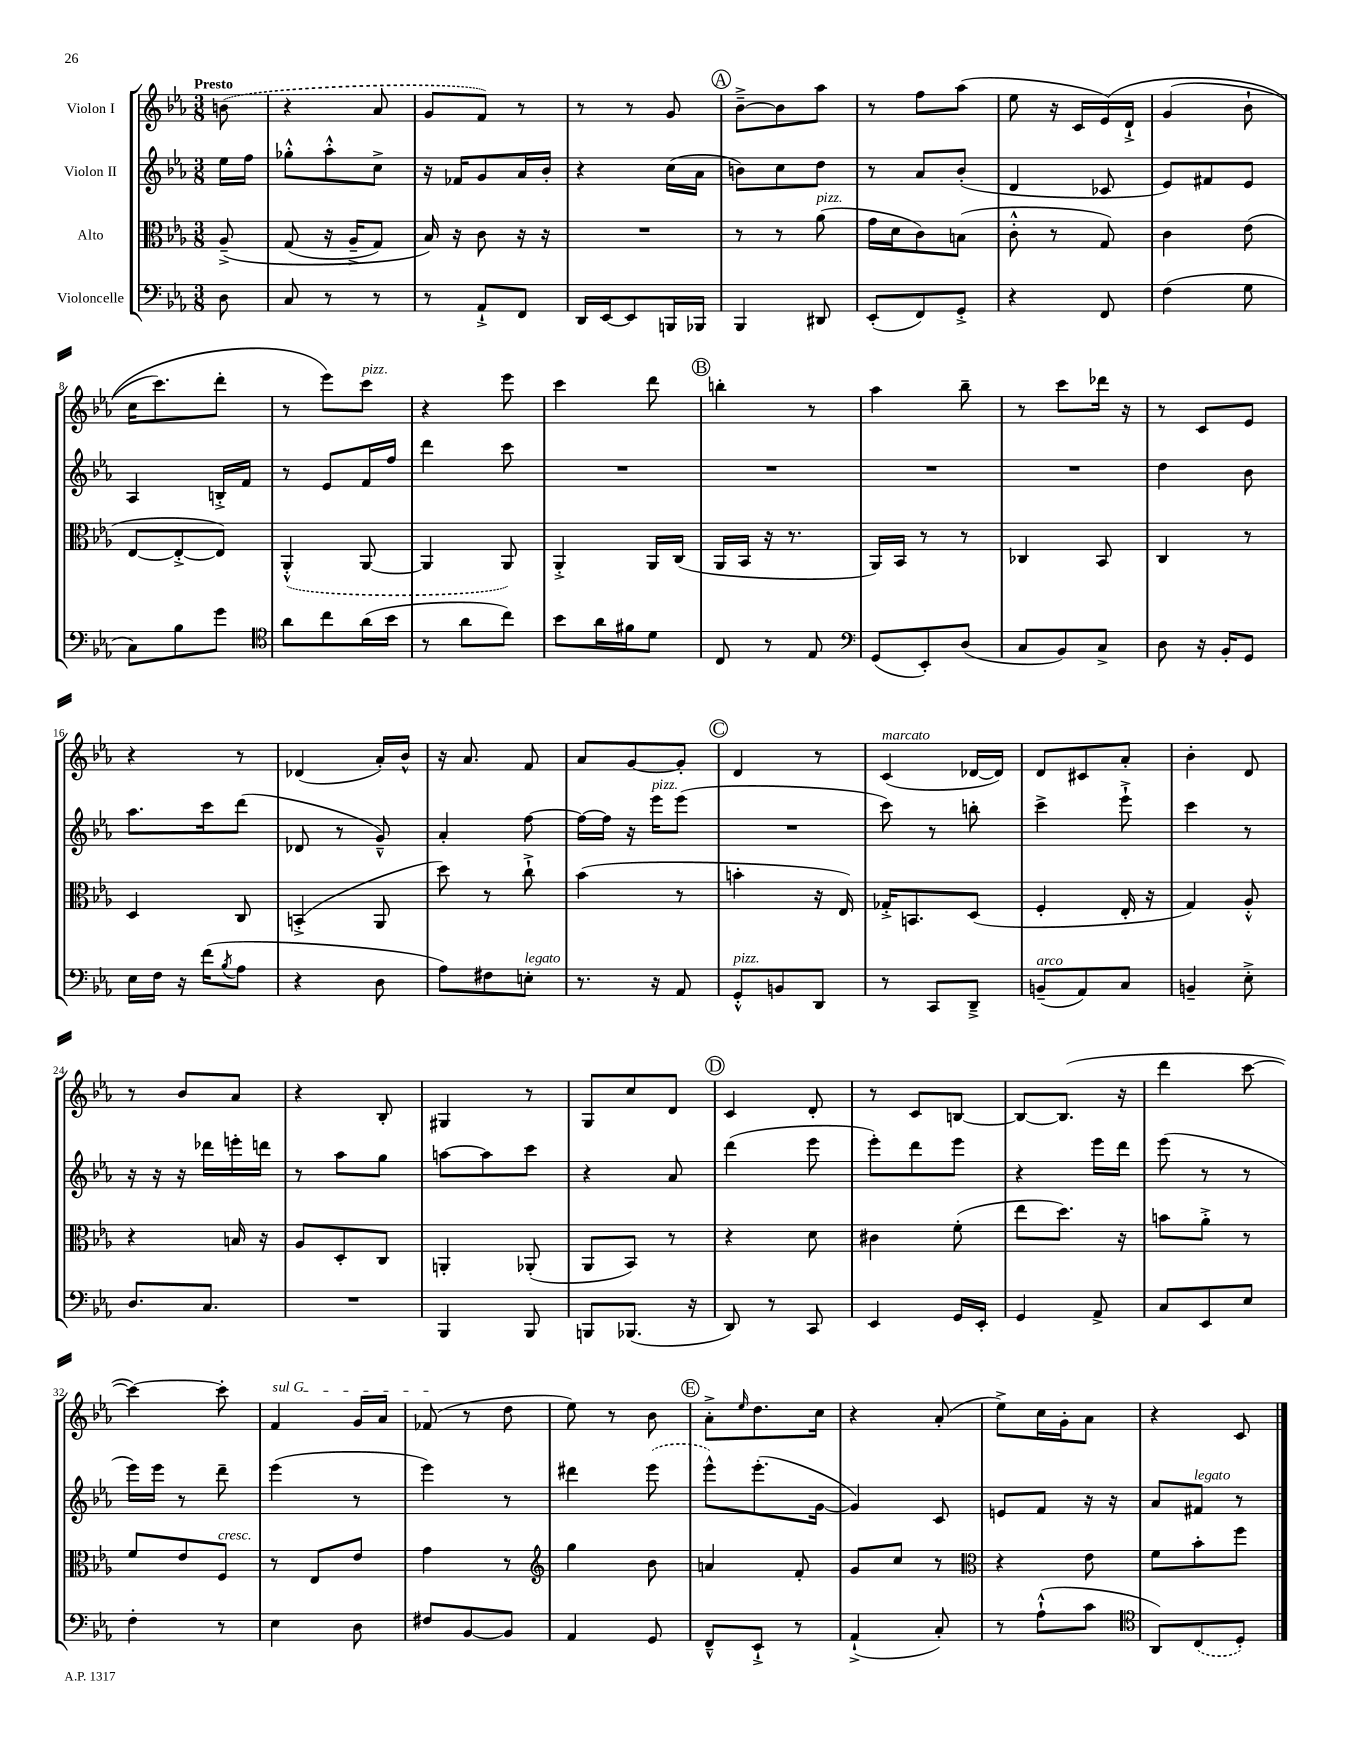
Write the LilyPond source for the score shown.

<<
\new StaffGroup <<
\new Staff = "s0" \with { instrumentName = "Violon I" } {
    \clef treble \key ees \major \numericTimeSignature \time 3/8 \partial 8 \tempo "Presto"
    \once \slurDashed b'8( |
    r4 aes'8 |
    g'8 f'8) r8 |
    r8 r8 g'8 |
    \mark \markup { \circle "A" } bes'8~---> bes'8 aes''8 |
    r8 f''8 aes''8( |
    ees''8 r16 c'16 ees'16)\( d'16-!-> |
    g'4( bes'8-! |
    c''16 c'''8.) d'''8-. |
    r8 ees'''8\) c'''8^\markup { \italic "pizz." } |
    r4 ees'''8 |
    c'''4 d'''8 |
    \mark \markup { \circle "B" } b''4-. r8 |
    aes''4 bes''8-- |
    r8 c'''8 des'''16 r16 |
    r8 c'8 ees'8 |
    r4 r8 |
    des'4( aes'16-.) bes'16-^ |
    r16 aes'8. f'8 |
    aes'8 g'8~ g'8-. |
    \mark \markup { \circle "C" } d'4 r8 |
    c'4^\markup { \italic "marcato" }( des'16~ des'16) |
    d'8 cis'8 aes'8-. |
    bes'4-. d'8 |
    r8 bes'8 aes'8 |
    r4 bes8-. |
    gis4 r8 |
    g8 c''8 d'8 |
    \mark \markup { \circle "D" } c'4 d'8-. |
    r8 c'8 b8~ |
    b8~ b8.( r16 |
    d'''4 c'''8~ |
    c'''4~) c'''8-. |
    \once \override TextSpanner.bound-details.left.text = \markup { \italic "sul G" } f'4\startTextSpan g'16 aes'16 |
    fes'8\stopTextSpan( r8 d''8 |
    ees''8) r8 bes'8 |
    \mark \markup { \circle "E" } aes'8-.-> \grace { ees''16 } d''8. c''16 |
    r4 aes'8-.( |
    ees''8->) c''16 g'16-. aes'8 |
    r4 c'8 \bar "|." |
}
\new Staff = "s1" \with { instrumentName = "Violon II" } {
    \clef treble \key ees \major \numericTimeSignature \time 3/8 \partial 8
    ees''16 f''16 |
    ges''8-.-^ aes''8-.-^ c''8-> |
    r16 fes'16 g'8 aes'16 bes'16-. |
    r4 c''16( aes'16 |
    \mark \markup { \circle "A" } b'8) c''8 d''8 |
    r8 aes'8 bes'8-.( |
    d'4 ces'8 |
    ees'8) fis'8 ees'8 |
    aes4 b16-.-> f'16 |
    r8 ees'8 f'16 f''16 |
    d'''4 c'''8 |
    R4. |
    \mark \markup { \circle "B" } R4. |
    R4. |
    R4. |
    d''4 bes'8 |
    aes''8. c'''16 d'''8( |
    des'8 r8 g'8---^) |
    aes'4-. f''8~ |
    f''16~ f''16 r16 ees'''16^\markup { \italic "pizz." } ees'''8( |
    \mark \markup { \circle "C" } R4. |
    c'''8) r8 b''8-. |
    c'''4-> ees'''8-!-> |
    c'''4 r8 |
    r16 r16 r16 des'''16 e'''16-. d'''16 |
    r8 aes''8 g''8 |
    a''8~ a''8 c'''8 |
    r4 aes'8 |
    \mark \markup { \circle "D" } d'''4( ees'''8 |
    ees'''8-.) d'''8 ees'''8 |
    r4 ees'''16 d'''16 |
    ees'''8( r8 r8 |
    ees'''16) ees'''16 r8 d'''8-- |
    ees'''4( r8 |
    ees'''4) r8 |
    dis'''4 \once \slurDashed ees'''8( |
    \mark \markup { \circle "E" } ees'''8-^) ees'''8.-.( g'16~ |
    g'4) c'8 |
    e'8 f'8 r16 r16 |
    aes'8 fis'8^\markup { \italic "legato" } r8 \bar "|." |
}
\new Staff = "s2" \with { instrumentName = "Alto" } {
    \clef alto \key ees \major \numericTimeSignature \time 3/8 \partial 8
    aes8--->\( |
    g8( r16 aes16---> g8) |
    bes16\) r16 c'8 r16 r16 |
    R4. |
    \mark \markup { \circle "A" } r8 r8 aes'8^\markup { \italic "pizz." }( |
    g'16 d'16 c'8) b8( |
    c'8-.-^ r8 g8) |
    c'4 ees'8( |
    ees8~ ees8~-.-> ees8) |
    \once \slurDashed aes,4-.-^( aes,8~ |
    aes,4 aes,8) |
    aes,4-.-> aes,16 c16( |
    \mark \markup { \circle "B" } aes,16 bes,16 r16 r8. |
    aes,16) bes,16 r8 r8 |
    ces4 bes,8 |
    c4 r8 |
    d4 c8 |
    b,4-.->( aes,8 |
    d''8) r8 c''8-!-> |
    bes'4( r8 |
    \mark \markup { \circle "C" } b'4-. r16 ees16) |
    ges16-.-> b,8. d8( |
    f4-. ees16-. r16 |
    g4) aes8-.-^ |
    r4 b16 r16 |
    aes8 d8-. c8 |
    a,4-. aes,8-.( |
    aes,8 bes,8) r8 |
    \mark \markup { \circle "D" } r4 d'8 |
    cis'4 f'8-.( |
    ees''8 d''8.) r16 |
    b'8 aes'8-.-> r8 |
    f'8 ees'8 f8^\markup { \italic "cresc." } |
    r8 ees8 ees'8 |
    g'4 r8 |
    \clef treble g''4 bes'8 |
    \mark \markup { \circle "E" } a'4 f'8-. |
    g'8 c''8 r8 |
    \clef alto r4 ees'8 |
    f'8 bes'8-. f''8 \bar "|." |
}
\new Staff = "s3" \with { instrumentName = "Violoncelle" } {
    \clef bass \key ees \major \numericTimeSignature \time 3/8 \partial 8
    d8 |
    c8 r8 r8 |
    r8 aes,8-!-> f,8 |
    d,16 ees,16~ ees,8 b,,16 bes,,16 |
    \mark \markup { \circle "A" } bes,,4 dis,8 |
    ees,8-.( f,8) g,8-.-> |
    r4 f,8 |
    f4( g8 |
    c8) bes8 g'8 |
    \clef tenor aes'8 c''8 aes'16( bes'16 |
    r8 aes'8 c''8) |
    bes'8 aes'16 fis'16 d'8 |
    \mark \markup { \circle "B" } c8 r8 ees8 |
    \clef bass g,8( ees,8-.) d8( |
    c8 bes,8) c8-> |
    d8 r16 bes,16-. g,8 |
    ees16 f16 r16 f'16( \acciaccatura { bes8 } aes8 |
    r4 d8 |
    aes8) fis8 e8-.^\markup { \italic "legato" } |
    r8. r16 aes,8 |
    \mark \markup { \circle "C" } g,8-.-^^\markup { \italic "pizz." } b,8 d,8 |
    r8 c,8 d,8---> |
    b,8--^\markup { \italic "arco" }( aes,8) c8 |
    b,4-- ees8-.-> |
    d8. c8. |
    R4. |
    bes,,4 bes,,8 |
    b,,8 bes,,8.( r16 |
    \mark \markup { \circle "D" } d,8) r8 c,8 |
    ees,4 g,16 ees,16-. |
    g,4 aes,8-> |
    c8 ees,8 ees8 |
    f4-. r8 |
    ees4 d8 |
    fis8 bes,8~ bes,8 |
    aes,4 g,8 |
    \mark \markup { \circle "E" } f,8---^ ees,8-!-> r8 |
    aes,4-!->( c8-.) |
    r8 aes8-!-^( c'8 |
    \clef tenor aes,8) \once \slurDashed c8( d8-.) \bar "|." |
}
>>
>>
